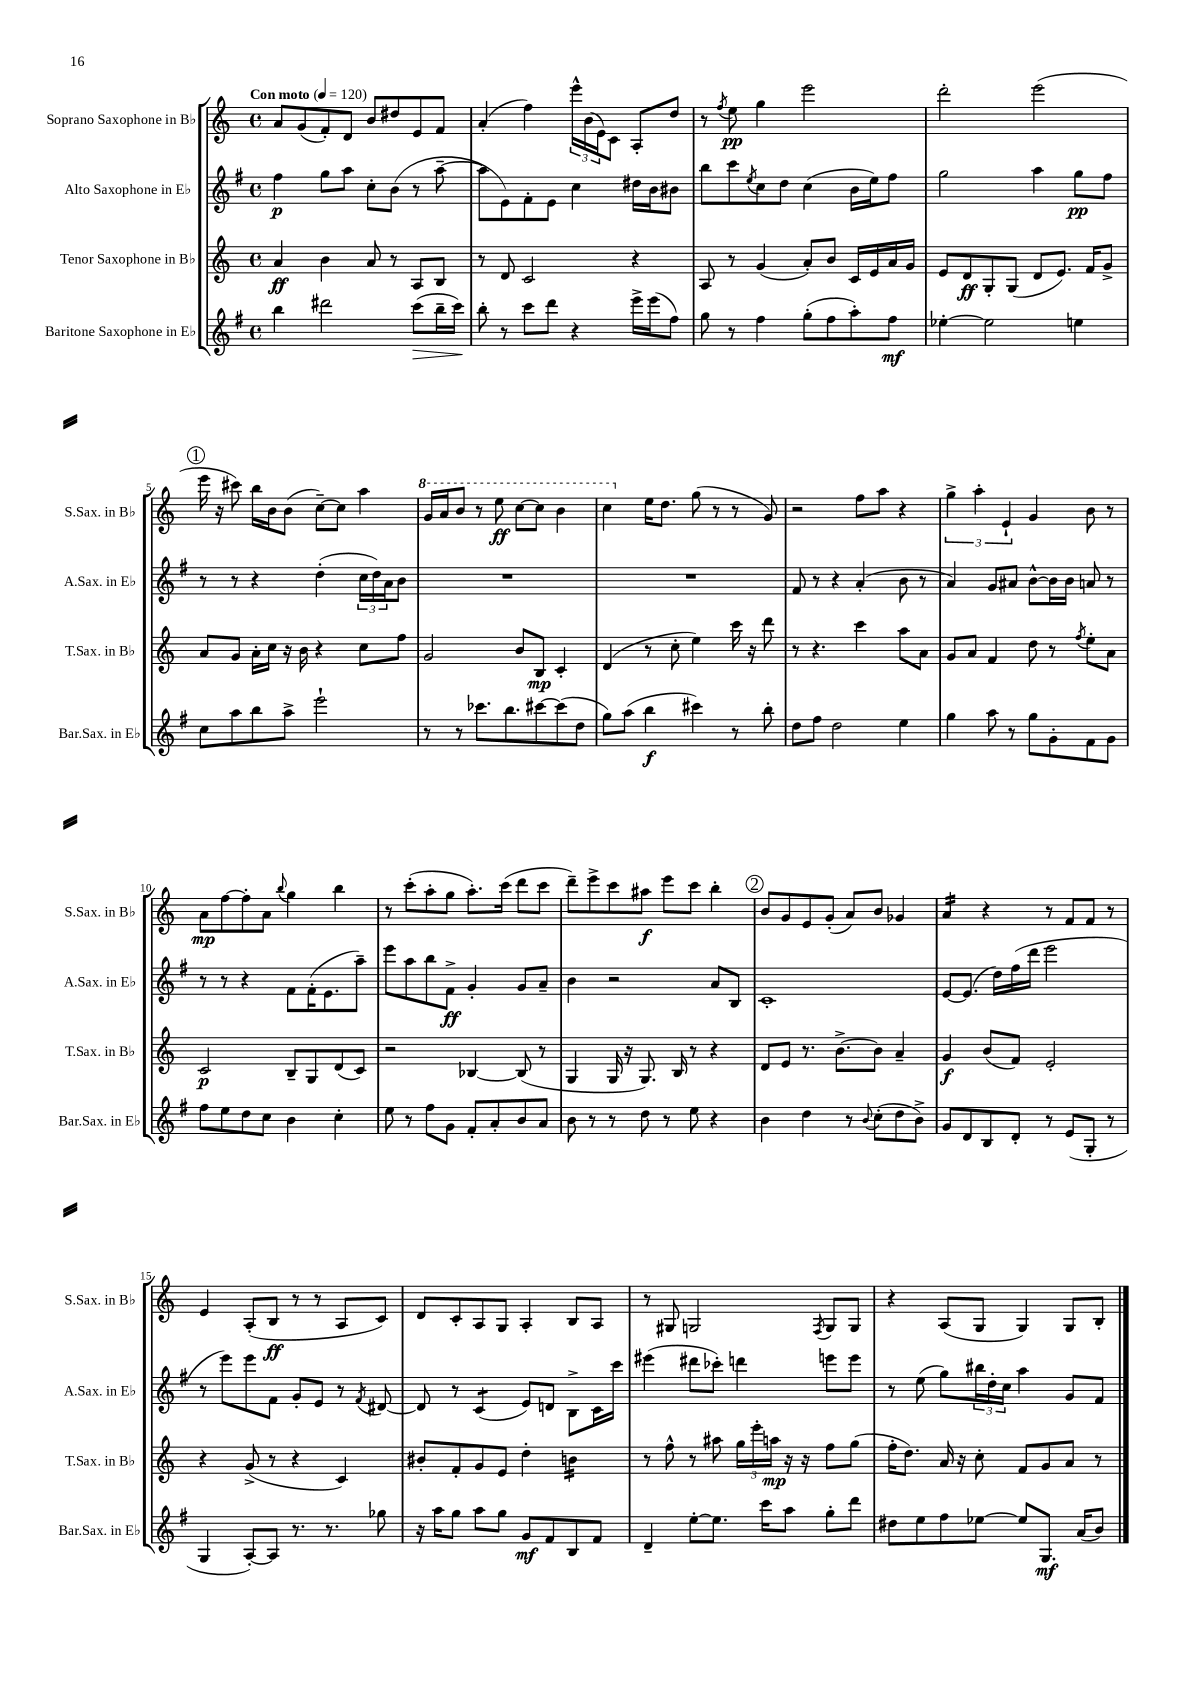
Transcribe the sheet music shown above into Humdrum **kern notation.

**kern	**kern	**kern	**kern
*staff4	*staff3	*staff2	*staff1
*clefG2	*clefG2	*clefG2	*clefG2
*k[f#]	*k[]	*k[f#]	*k[]
*M4/4	*M4/4	*M4/4	*M4/4
*met(c)	*met(c)	*met(c)	*met(c)
*MM120	*MM120	*MM120	*MM120
4bb	4a	4ff#	8a
.	.	.	(8g
2ddd#	4b	8gg	8f')
.	.	8aa	8d
.	8a	8cc'	8b
.	8r	(8b	8dd#
(8ccc	8A	8r	8e
16bb~	8B	[8aa~	8f
16ccc)	.	.	.
=	=	=	=
8bb'	8r	8aa]	(4a'
8r	8d	8e)	.
8ccc	2c	8f#'	4ff)
8ddd	.	8e	.
4r	.	4cc	24eee^^
.	.	.	(24b
.	.	.	24e)
.	.	.	8c
16eee^	4r	16dd#	8A'
(16eee	.	16b	.
8ff#)	.	8b#	8dd
=	=	=	=
8gg	8A	8bb	8r
.	.	.	8qff
8r	8r	8ccc	8ee
.	.	8qee	.
4ff#	(4g	8cc	4gg
.	.	8dd	.
(8gg'	8a')	(4cc	2eee
8ff#	8b	.	.
8aa')	16c	16b	.
.	16e	16ee)	.
8ff#	16a	8ff#	.
.	16g	.	.
=	=	=	=
[4ee-'	8e	2gg	2ddd'
.	8d	.	.
2ee-]	8G'	.	.
.	(8G	.	.
.	8d	4aa	(2eee
.	8.e)	.	.
4ee	.	8gg	.
.	16f	.	.
.	8g^	8ff#	.
=	=	=	=
8cc	8a	8r	16eee
.	.	.	16r
8aa	8g	8r	8ccc#)
8bb	16a'	4r	16bb
.	16cc	.	16b
8aa^	16r	.	(8b
.	16b	.	.
2eee`	4r	(4dd'	[8cc~)
.	.	.	8cc]
.	8cc	24cc	4aa
.	.	24dd)	.
.	.	24a	.
.	8ff	8b	.
=	=	=	=
8r	2g	1r	16gg
.	.	.	16aa
8r	.	.	8bb
8.ccc-	.	.	8r
.	.	.	8eee
8.bb	.	.	.
.	8b	.	[8ccc
[8ccc#	8B	.	8ccc]
(8ccc#]	4c'	.	4bb
8dd	.	.	.
=	=	=	=
8gg)	(4d	1r	4ccc
(8aa	.	.	.
4bb	8r	.	16ee
.	.	.	8.dd
.	8cc'	.	.
4ccc#)	4ee)	.	(8gg
.	.	.	8r
8r	16ccc	.	8r
.	16r	.	.
8bb'	8ddd	.	8g)
=	=	=	=
8dd	8r	8f#	2r
8ff#	4.r	8r	.
2dd	.	4r	.
.	4ccc	(4a'	8ff
.	.	.	8aa
4ee	8aa	8b	4r
.	8a	8r	.
=	=	=	=
4gg	8g	4a)	6gg^
.	8a	.	.
.	.	.	6aa'
8aa	4f	8g	.
.	.	.	6e`
8r	.	8a#	.
8gg	8dd	[8b^^	4g
8g'	8r	16b]	.
.	.	16b	.
.	8qff	.	.
8f#	8ee'	8a	8b
8g	8a	8r	8r
=	=	=	=
8ff#	2c	8r	8a
8ee	.	8r	[8ff
8dd	.	4r	8ff']
8cc	.	.	8a
.	.	.	8qqbb
4b	8B~	8f#	4gg
.	8G	(16f#'	.
.	.	8.e	.
4cc'	(8d	.	4bb
.	8c)	8aa~)	.
=	=	=	=
8ee	2r	8eee	8r
8r	.	8aa	(8ccc'
8ff#	.	8bb	8aa'
8g	.	8f#^	8gg
8f#'	[4B-	4g'	8.aa')
8a'	.	.	.
.	.	.	(16ccc
8b	(8B-]	8g	8ddd
8a	8r	8a~	8ccc
=	=	=	=
8b	4G	4b	8ddd~)
8r	.	.	8eee^
8r	16G	2r	8ccc
.	16r	.	.
8dd	8.G)	.	8aa#
8r	.	.	8eee
.	16B	.	.
8ee	8r	.	8ccc
4r	4r	8a	4bb'
.	.	8B	.
=	=	=	=
4b	8d	1c'	8b
.	8e	.	8g
4dd	8.r	.	8e
.	.	.	(8g'
.	[8.b^	.	.
8r	.	.	8a)
8qqb	.	.	.
(8cc'	8b]	.	8b
8dd	4a~	.	4g-
8b^)	.	.	.
=	=	=	=
8g	4g	[8e	4a
8d	.	(8.e]	.
8B	(8b	.	4r
.	.	16dd)	.
8d'	8f)	(16ff#	.
.	.	16ddd	.
8r	2e'	2eee	8r
(8e	.	.	8f
8G'	.	.	8f
8r	.	.	8r
=	=	=	=
4G	4r	8r	4e
.	.	8eee)	.
[8A')	(8g^	8eee	(8A'
8A]	8r	8f#	8B
8.r	4r	8g'	8r
.	.	8e	8r
8.r	.	.	.
.	4c)	8r	8A
.	.	8qf#	.
8gg-	.	[8d#	8c)
=	=	=	=
16r	8b#'	8d#]	8d
16aa	.	.	.
8gg	8f'	8r	8c'
8aa	8g	(4c	8A
8gg	8e	.	8G
8g	4dd'	8e)	4A'
8f#	.	8d	.
8B	4b	8B^	8B
8f#	.	16c	8A
.	.	16ccc	.
=	=	=	=
4d~	8r	(4eee#	8r
.	8ff^^	.	8G#
[8ee'	8r	8ddd#	2G
8.ee]	8aa#	8ccc-')	.
.	24gg	4ddd	.
.	24eee'	.	.
16ccc	.	.	.
.	24aa	.	.
8aa	16r	.	.
.	16r	.	.
.	.	.	8qF
8gg'	8ff	8eee	8G
8ddd	(8gg	8eee	8G
=	=	=	=
8dd#	16ff'	8r	4r
.	8.dd)	.	.
8ee	.	(8ee	.
8ff#	16a	8gg)	(8A
.	16r	.	.
[8ee-	8cc'	24bb#	8G
.	.	24dd'	.
.	.	24cc	.
8ee-]	8f	4aa	4G)
8.G	8g	.	.
.	8a	8g	8G
(16a	.	.	.
8b)	8r	8f#	8B'
==	==	==	==
*-	*-	*-	*-
